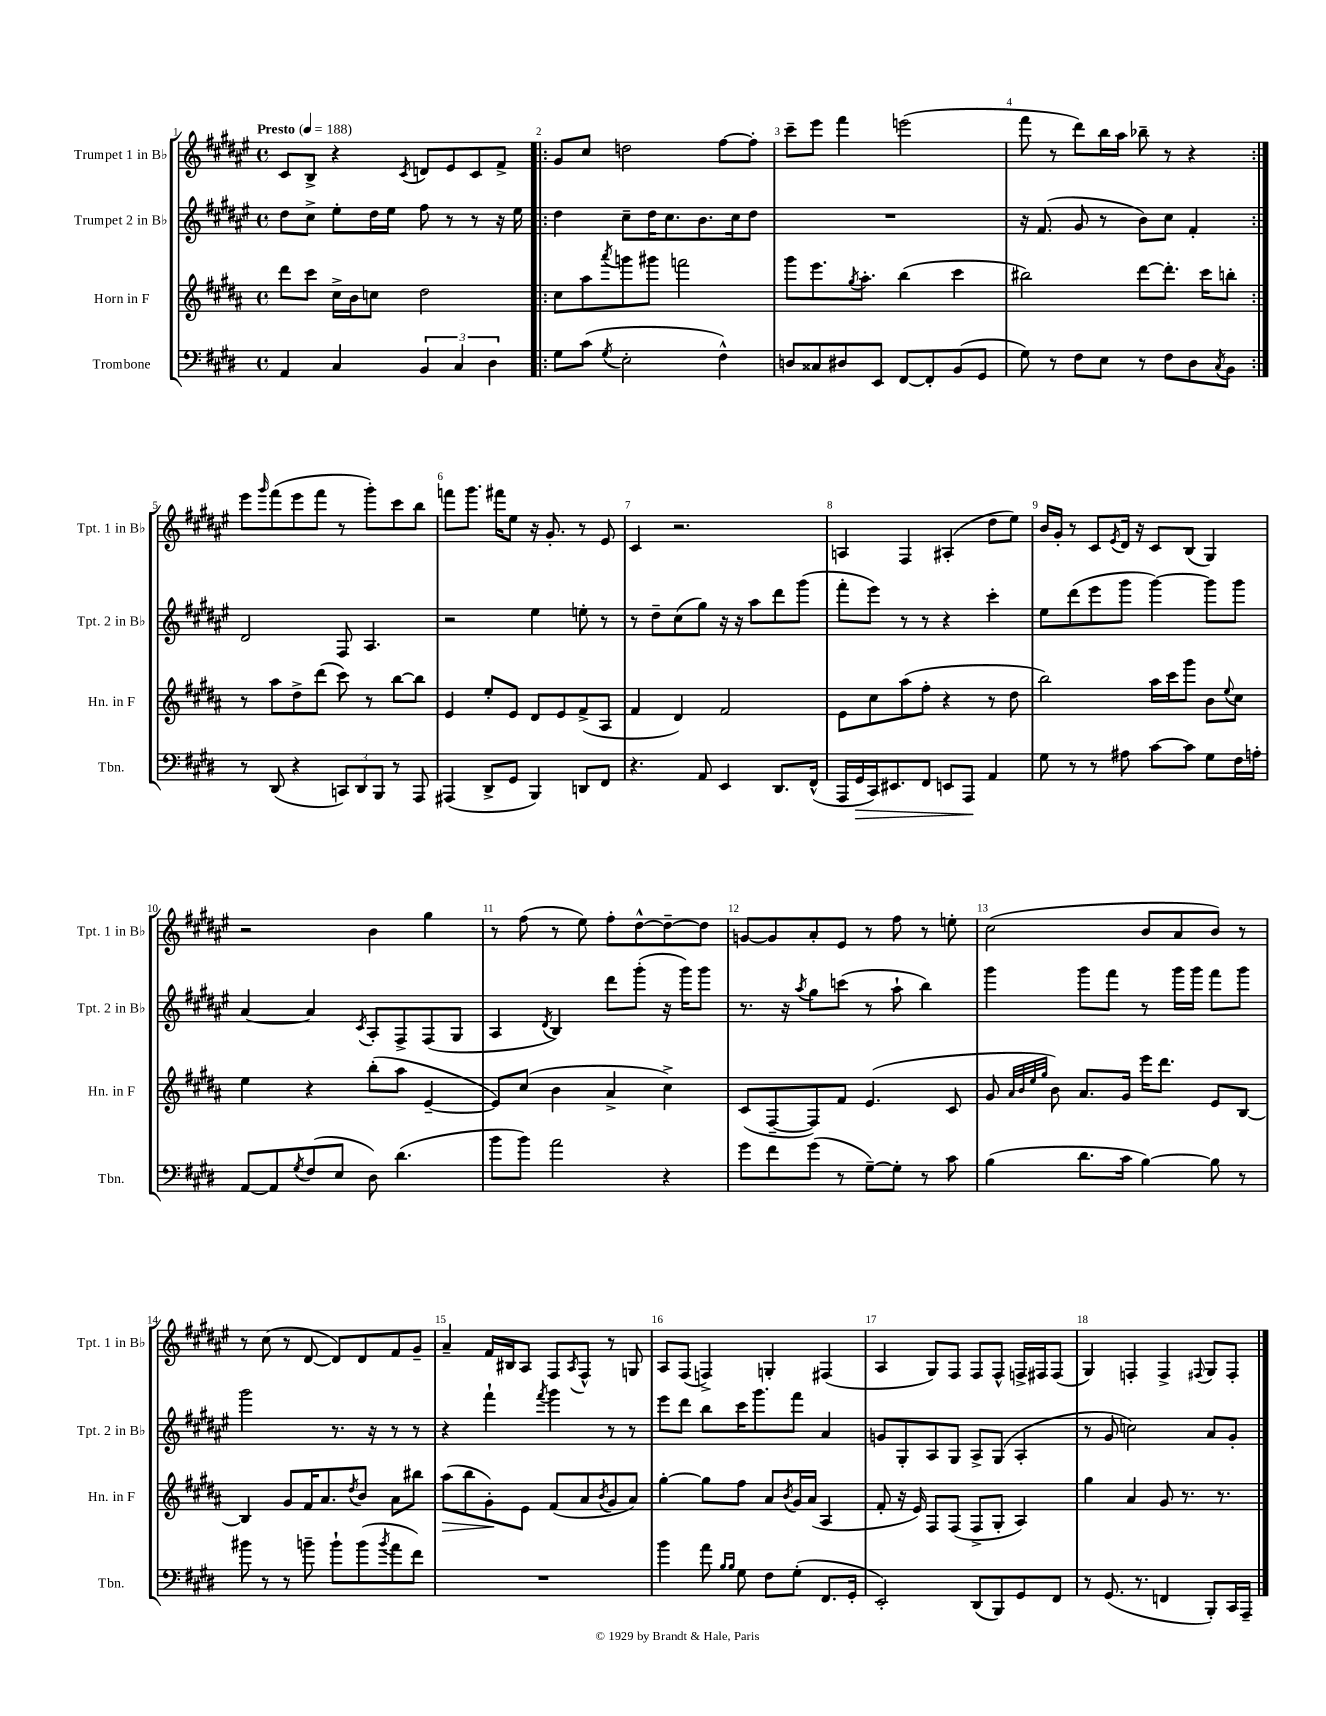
<<
\new StaffGroup <<
\new Staff = "s0" \with { instrumentName = "Trumpet 1 in Bb" shortInstrumentName = "Tpt. 1 in Bb" } {
    \clef treble \key fis \major \defaultTimeSignature \time 4/4 \tempo "Presto" 4 = 188
    cis'8 b8-> r4 \acciaccatura { cis'8 } d'8 eis'8 cis'8 fis'8-> |
    \repeat volta 2 { gis'8 cis''8 d''2 fis''8~ fis''8-. |
    cis'''8-- eis'''8 fis'''4 e'''2( |
    fis'''8 r8 dis'''8) b''16 ais''16 bes''8-- r8 r4 | }
    eis'''8 \grace { gis'''16 } fis'''8( eis'''8 fis'''8 r8 gis'''8-.) cis'''8 b''8 |
    f'''8 gis'''8. fis'''16 eis''8 r16 gis'8.-. r8 eis'8 |
    cis'4 r2. |
    a4 fis4 ais4-.( dis''8 eis''8) |
    b'16 gis'16-. r8 cis'8 \acciaccatura { eis'8 } dis'16 r16 cis'8 b8( gis4) |
    r2 b'4 gis''4 |
    r8 fis''8( r8 eis''8) fis''8-. dis''8~-^ dis''8~-- dis''8 |
    g'8~ g'8 ais'8-. eis'8 r8 fis''8 r8 e''8-. |
    cis''2( b'8 ais'8 b'8) r8 |
    r8 cis''8( r8 dis'8~ dis'8) dis'8 fis'8 gis'8-- |
    ais'4-- fis'16 bis16 ais8 fis8 \acciaccatura { ais8 } fis8-^ r8 g8 |
    ais8 fis8( f4->) g4-. fis4( |
    ais4 gis8) fis8 fis8 fis8-^ f16-> fis16 fis8( |
    gis4) f4-. f4-> \appoggiatura { fis8 } gis8 fis8-. \bar "|." |
}
\new Staff = "s1" \with { instrumentName = "Trumpet 2 in Bb" shortInstrumentName = "Tpt. 2 in Bb" } {
    \clef treble \key fis \major \defaultTimeSignature \time 4/4
    dis''8 cis''8-> eis''8-. dis''16 eis''16 fis''8 r8 r8 r16 eis''16 |
    \repeat volta 2 { dis''4 cis''8-- dis''16 cis''8. b'8. cis''16 dis''8 |
    R1 |
    r16 fis'8.( gis'8 r8 b'8) cis''8 fis'4-. | }
    dis'2 fis8 ais4. |
    r2 eis''4 e''8-. r8 |
    r8 dis''8-- cis''8( gis''8) r16 r16 ais''8 dis'''8 gis'''8( |
    fis'''8-. eis'''8) r8 r8 r4 cis'''4-. |
    eis''8 dis'''8( eis'''8 gis'''8 gis'''4~) gis'''8 gis'''8 |
    ais'4~ ais'4 \acciaccatura { cis'8 } ais8-. fis8-> fis8( gis8 |
    ais4 \acciaccatura { dis'8 } b4) dis'''8 gis'''8-.( r16 gis'''16) gis'''8 |
    r8. r16 \acciaccatura { ais''8 } gis''8 c'''8( r8 ais''8-! b''4) |
    gis'''4 gis'''8 fis'''8 r8 gis'''16 gis'''16 fis'''8 gis'''8 |
    gis'''2 r8. r16 r8 r8 |
    r4 fis'''4-! \acciaccatura { fis'''8 } gis'''4 r8 r8 |
    eis'''8 dis'''8 b''8 cis'''16 gis'''8. fis'''8 ais'4 |
    g'8 gis8-. ais8 gis8 ais8-> gis8( ais4-. |
    r8 gis'8 c''2) ais'8 gis'8-. \bar "|." |
}
\new Staff = "s2" \with { instrumentName = "Horn in F" shortInstrumentName = "Hn. in F" } {
    \clef treble \key b \major \defaultTimeSignature \time 4/4
    dis'''8 cis'''8 cis''16-> b'16 c''8 dis''2 |
    \repeat volta 2 { cis''8 ais''8 \acciaccatura { ais'''8 } g'''8 gis'''8 f'''2 |
    gis'''8 e'''8. \acciaccatura { gis''8 } ais''8.-. b''4( cis'''4 |
    bis''2) dis'''8~ dis'''8.-. cis'''16 b''8-. | }
    r8 ais''8 dis''8-> dis'''8( cis'''8) r8 b''8~ b''8 |
    e'4 e''8-. e'8 dis'8 e'8 fis'8->( ais8 |
    fis'4 dis'4) fis'2 |
    e'8 cis''8 ais''8( fis''8-. r4 r8 dis''8 |
    b''2) ais''16 cis'''16 gis'''8 b'8 \appoggiatura { e''8 } cis''8 |
    e''4 r4 b''8-.( ais''8 e'4~-- |
    e'8) cis''8( b'4 ais'4-> cis''4->) |
    cis'8( fis8~-- fis8) fis'8 e'4.( cis'8 |
    gis'8 \grace { ais'32 b'32 e''32 gis''32 } b'8) ais'8. gis'16 e'''16 dis'''8. e'8 b8~ |
    b4 gis'8 fis'16 ais'8. \acciaccatura { dis''8 } b'8 ais'8 bis''8 |
    ais''8\>( b''8 gis'8-.\!) e'8 fis'8( ais'8 \acciaccatura { b'8 } gis'8 ais'8) |
    gis''4~-. gis''8 fis''8 ais'8 \acciaccatura { b'8 } gis'16 ais'16( ais4 |
    fis'8-. r16 e'16) fis8 fis8( fis8-> gis8-. ais4) |
    gis''4 ais'4 gis'8 r8. r8. \bar "|." |
}
\new Staff = "s3" \with { instrumentName = "Trombone" shortInstrumentName = "Tbn." } {
    \clef bass \key e \major \defaultTimeSignature \time 4/4
    a,4 cis4 \tuplet 3/2 { b,4 cis4 dis4 } |
    \repeat volta 2 { gis8 cis'8( \acciaccatura { gis8 } e2-. fis4-^) |
    d8 cisis8 dis8 e,8 fis,8~ fis,8-. b,8( gis,8 |
    gis8) r8 fis8 e8 r8 fis8 dis8 \acciaccatura { cis8 } b,8 | }
    r8 dis,8( r4 \tuplet 3/2 { c,8) dis,8 b,,8 } r8 a,,8 |
    ais,,4( dis,8-> gis,8 b,,4) d,8 fis,8 |
    r4. a,8 e,4 dis,8. fis,16-^( |
    a,,16 gis,16\> cis,16) eis,8. fis,8 e,8 a,,8\! a,4 |
    gis8 r8 r8 ais8 cis'8~ cis'8 gis8 fis16 a16-. |
    a,8~ a,8 \acciaccatura { gis8 } fis8( e8 dis8) dis'4.( |
    b'8 b'8) a'2 r4 |
    gis'8 fis'8 gis'8( r8 gis8~--) gis8-. r8 cis'8 |
    b4( dis'8. cis'16 b4~) b8 r8 |
    bis'8 r8 r8 b'8-- b'8-! b'8( \acciaccatura { b'8 } a'8 fis'8) |
    R1 |
    b'4 a'8 \grace { b16 b16 } gis8 fis8 gis8-.( fis,8. gis,16-. |
    e,2-.) dis,8( b,,8) gis,8 fis,8 |
    r8 gis,8.( r8. f,4 b,,8-.) cis,16 a,,16-- \bar "|." |
}
>>
>>
\layout { \context { \Score \override BarNumber.break-visibility = ##(#f #t #t) barNumberVisibility = #all-bar-numbers-visible } }
